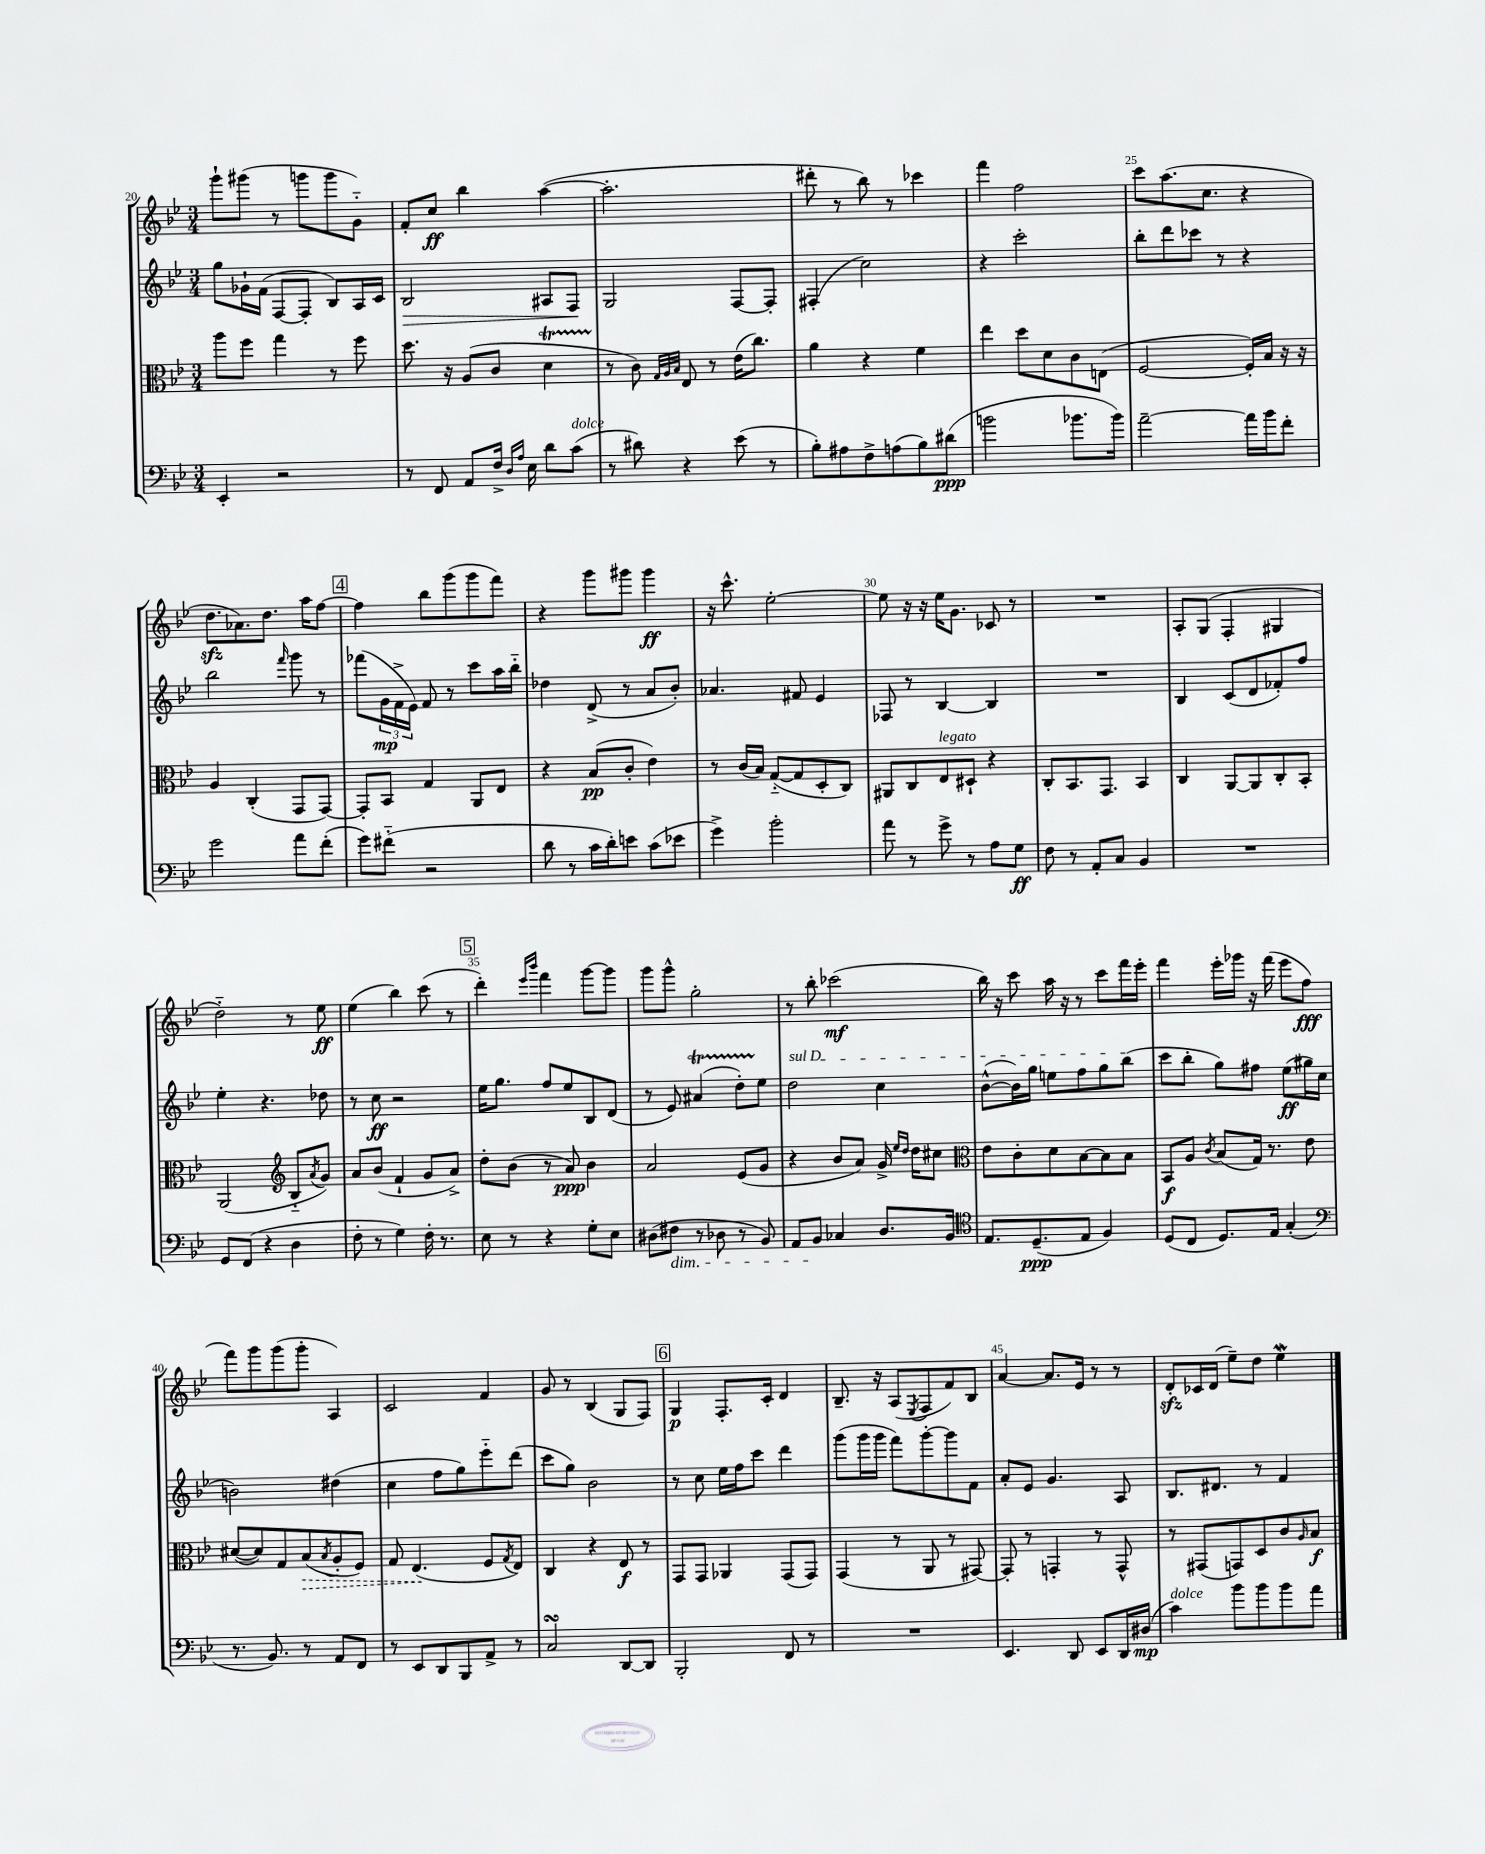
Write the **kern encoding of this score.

**kern	**kern	**kern	**kern
*staff4	*staff3	*staff2	*staff1
*clefF4	*clefC3	*clefG2	*clefG2
*k[b-e-]	*k[b-e-]	*k[b-e-]	*k[b-e-]
*M3/4	*M3/4	*M3/4	*M3/4
4EE-'/	8aa\L	8gg\L	8ggg`\L
.	8ff\J	16g-`\L	(8ggg#\J
.	.	(16f\JJ	.
2r	4gg\	[8F/L	8r
.	.	8F'/]J	8ggg\L
.	8r	8B-/L)	8ggg\
.	8ff\	16A/L	8g'~\J)
.	.	16c/JJ	.
=	=	=	=
8r	8.dd\	2B-/	8f'/L
8FF/	.	.	8cc/J
.	16r	.	.
8AA/L	(8A/L	.	4bb-\
16F^/Jk	8c/J	.	.
16qqD/LL	.	.	.
16qqA/JJ	.	.	.
16E-\	.	.	.
8d\L	4d\	8A#/L	([4aa\
(8c\J	.	8F/J	.
=	=	=	=
8r	8r	2G/	2.aa'\]
8d#\)	8c\)	.	.
.	32qqG/LLL	.	.
.	32qqA/	.	.
.	32qqB-/JJJ	.	.
4r	8E-/	.	.
.	8r	.	.
(8e-\	(16e-\LK	[8F/L	.
.	8.cc\J)	.	.
8r	.	8F'/]J	.
=	=	=	=
8B-'\L)	4a\	(4F#'/	8ddd#'\
8A#\	.	.	8r
8F^\	4r	2cc\)	8bb-\)
(8A\	.	.	8r
8B-\)	4f\	.	4ccc-\
(8d#\J	.	.	.
=	=	=	=
2b\	4ee-\	4r	4fff\
.	8dd\L	2ccc'\	2ff\
.	8d\	.	.
8.b-\L	8c\	.	.
.	(8E\J	.	.
16b-\Jk)	.	.	.
=	=	=	=
[2a~\	[2F/	8bb-'\L	8ccc\L
.	.	8ddd\	(8.aa\
.	.	8ccc-\J	.
.	.	.	8.cc\J
.	.	8r	.
16a\]LL	16F'/]LL)	4r	4r
16b-\J	16B-/JJ	.	.
8f'\J	16r	.	.
.	16r	.	.
=	=	=	=
2g\	4A/	2bb-\	8.dd\L
.	.	.	8.a-\)
.	(4C'/	.	.
.	.	.	8.dd\J
.	.	16qqfff/	.
8a\L	8GG/L	8ggg\	.
.	.	.	16aa\LK
(8f'\J	[8GG/J)	8r	[8ff\J
=	=	=	=
8g\L)	8GG'/]L	(8fff-\L	4ff\]
(8f#'~\J	8BB-/J	24g\L	.
.	.	24f^\	.
.	.	24e-\JJ)	.
2r	4G/	8f/	8bb-\L
.	.	8r	(8ggg\
.	8AA/L	8ccc\L	8ggg\
.	8E-/J	16aa\L	8fff\J)
.	.	16bb-'~\JJ	.
=	=	=	=
8d\	4r	4dd-\	4r
8r	.	.	.
16c\LL	(8B-/L	(8d^/	8ggg\L
16d'\J)	.	.	.
8e\J	8c'/J	8r	8ggg#\J
(8c\L	4e-\)	8a/L	4ggg#\
8e-\J	.	8b-'/J)	.
=	=	=	=
4g^\)	8r	4.a-/	16r
.	.	.	8.ccc^^\
.	(16c/LL	.	.
.	16B-/JJ)	.	.
2b-'\	([8G'~/L	.	[2ee-'\
.	8G/]	8f#/	.
.	8D'/	4e-/	.
.	8C/J)	.	.
=	=	=	=
8a\	8AA#/L	8F-/	8ee-\]
8r	8C/	8r	16r
.	.	.	16r
8g^\	8E-/	[4B-/	16ee-\LK
.	.	.	8.g\J
8r	8D#`/J	.	.
8A\L	4r	4B-/]	8c-/
8G\J	.	.	8r
=	=	=	=
8F\	8C'/L	2.r	2.r
8r	8.BB-/	.	.
8AA'/L	.	.	.
.	8.GG/J	.	.
8C/J	.	.	.
4BB-/	4BB-/	.	.
=	=	=	=
2.r	4C/	4B-/	8A'/L
.	.	.	(8G/J
.	[8AA/L	(8c/L	4F'/
.	8AA/]	8d/	.
.	8C'/	8f-'/)	4G#/
.	8BB-'/J	8ff/J	.
=	=	=	=
8GG/L	(2AA/	4ee-'\	2dd'~\)
(8FF/J	.	.	.
4r	.	4.r	.
*	*clefG2	*	*
4D\	8B-'~/L	.	8r
.	8qa/	.	.
.	8g/J)	8dd-\	8ee-\
=	=	=	=
8F'\	8a/L	8r	(4ee-\
8r	(8b-/J	8cc\	.
4G\)	4f`/	2r	4bb-\)
16F'\	8g/L	.	(8ccc\
8.r	.	.	.
.	8a^/J)	.	8r
=	=	=	=
8E-\	8dd'\L	16ee-\LK	4ddd'\)
.	.	8.gg\J	.
8r	(8b-\J	.	.
.	.	.	16qqeee-/LL
.	.	.	16qqbbb-/JJ
4r	8r	8ff/L	4fff\
.	8a/)	8ee-/	.
8G'\L	4b-\	8B-/	[8ggg\L
8E-\J	.	(8d/J	8ggg\]J
=	=	=	=
(8D#\L	2a/	8r	8ggg\L
8F#\J	.	8e-/)	8ggg^^\J
8r	.	(4a#/	2gg'\
8D-\	.	.	.
8r	(8e-/L	8dd'\L)	.
8BB-/)	8g/J	8ee-\J	.
=	=	=	=
8AA/L	4r	2dd\	8r
8BB-/J	.	.	8bb-'\
4C-/	8b-/L	.	(2ccc-\
.	8a/J)	.	.
8.D/L	16g^/	4cc\	.
.	16qqee-/LL	.	.
.	16qqdd/JJ	.	.
.	16dd\LK	.	.
.	8cc#\J	.	.
16BB-/Jk	.	.	.
=	=	=	=
*clefC4	*clefC3	*	*
8.E-/L	8e-\L	([8b-^^\L	16bb-\)
.	.	.	16r
.	8c'\	16b-\]L)	8ccc\
(8.D~/	.	16gg\JJ	.
.	8d\	8ee\L	16aa\
.	.	.	16r
8E-/J	[8B-\	8ff\	8r
4F/)	8B-\]	8gg\	8ccc\L
.	8B-\J	(8bb-\J	16fff\L
.	.	.	16eee-'\JJ
=	=	=	=
(8D/L	8BB-/L	8ccc\L	4fff\
8C/J	8A/J	8bb-'\J	.
.	8qc/	.	.
8.D/L)	(8B-/L	8gg\L)	16eee-'\LL
.	.	.	16ggg-\JJ
.	16G/Jk)	8ff#\J	16r
16E-/Jk	8.r	.	(16fff\
(4G'/	.	(8ee-\L	8eee-\L
.	8e-\	16gg#\L	8ff\J
.	.	16cc\JJ	.
=	=	=	=
*clefF4	*	*	*
8.r	([8d#/L	2b\)	8fff\L)
.	8d#/])	.	8ggg\
8.BB-/)	.	.	.
.	8G/	.	(8ggg\
8r	(8B-/	.	8ggg'\J
.	8qB-/	.	.
8AA/L	8A'/	(4dd#\	4A/)
8FF/J	8F/J)	.	.
=	=	=	=
8r	8G/	4cc\	2c/
8EE-/L	(4.E-/	.	.
8DD/	.	8ff\L	.
8BBB-/	.	8gg\)	.
8AA^/J	8F/L	8eee-'~\	4f/
.	8qG/	.	.
8r	8E-/J)	(8ddd\J	.
=	=	=	=
2C/	4C/	8ccc\L	8g/
.	.	8gg\J)	8r
.	4r	2b-\	(4B-/
[8DD/L	8E-/	.	8G/L
8DD/]J	8r	.	8F/J)
=	=	=	=
2BBB-'/	8GG/L	8r	4G/
.	8GG/J	8cc\	.
.	4AA-/	16ee-\LL	8.F'/L
.	.	16ff\J	.
.	.	8ccc\J	.
.	.	.	16c'/Jk
8FF/	(8GG/L	4ddd\	4d/
8r	8GG/J)	.	.
=	=	=	=
2.r	(4GG/	(8ggg\L	8.B-~/
.	.	16ggg\L	.
.	.	16ggg\JJ	16r
.	8r	8fff\L)	(8A/L
.	.	.	8qE-/
.	8AA/	[8ggg'\	8F/
.	8r	8ggg\]	8f/)
.	[8GG#/)	8f\J	8B-/J
=	=	=	=
4.EE-/	8GG#'/]	8a'/L	[4a/
.	8r	8e-/J	.
.	4GG'/	4.g/	8.a/]L
8DD/	.	.	.
.	.	.	16e-/Jk
8EE-/L	8r	.	8r
16DD/L	8GG^^/	8A/	8r
(16D#/JJ	.	.	.
=	=	=	=
4c\)	8r	8.B-/L	8d'/L
.	(8GG#/L	.	16c-/L
.	.	8.d#/J	(16d/JJ
8b-\L	8GG/)	.	8ee-~\L)
8b-\	8D/	8r	8dd\J
8b-\	8c/	4f/	4ee-\
.	16qqA/	.	.
8a\J	8B-/J	.	.
==	==	==	==
*-	*-	*-	*-
